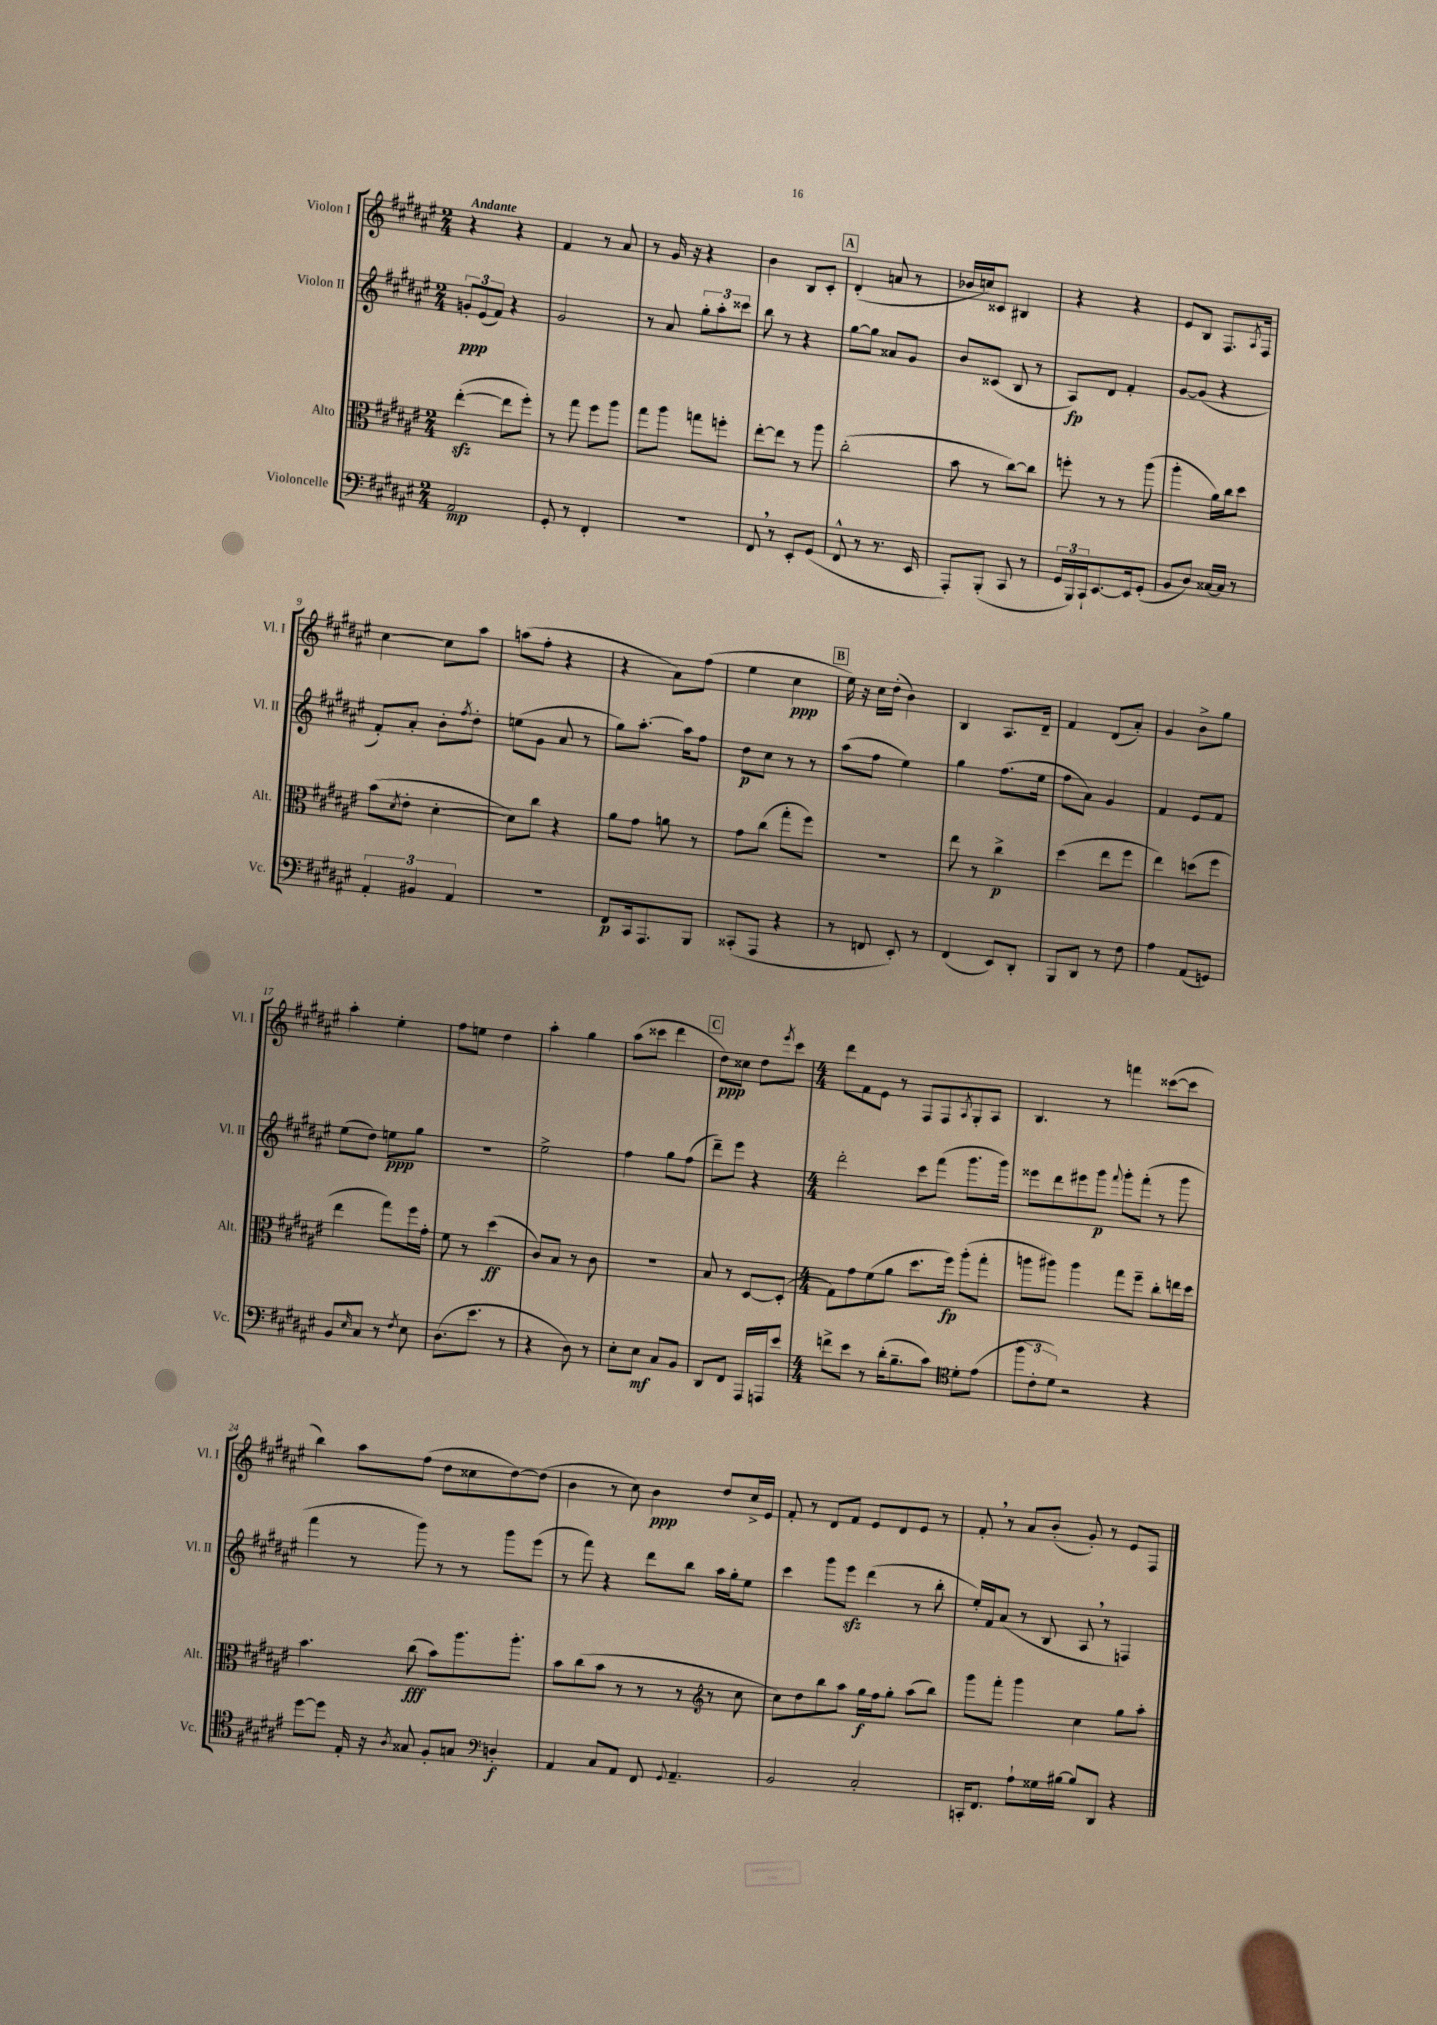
<<
\new StaffGroup <<
\new Staff = "s0" \with { instrumentName = "Violon I" shortInstrumentName = "Vl. I" } {
    \clef treble \key fis \major \numericTimeSignature \time 2/4 \tempo "Andante"
    r4 r4 |
    fis'4 r8 ais'8 |
    r8 gis'16 r16 r4 |
    b'4 b8 cis'8-. |
    \mark \markup { \box "A" } dis'4-.( a'8 r8 |
    bes'16 c''16) cisis'8 bis4 |
    r4 r4 |
    eis'8 b8 fis8. \acciaccatura { ais8 } fis16 |
    cis''4~ cis''8 ais''8 |
    a''8( fis''8-. r4 |
    r4 ais'8) fis''8( |
    eis''4 cis''4\ppp |
    \mark \markup { \box "B" } eis''16) r16 cis''16 dis''16-.( b'4) |
    b4 ais8. dis'16-- |
    fis'4 dis'8( ais'8-.) |
    gis'4 b'8-> gis''8 |
    ais''4-. eis''4-. |
    fis''8 e''8 dis''4 |
    ais''4-. gis''4 |
    ais''8( cisis'''8 dis'''4 |
    \mark \markup { \box "C" } dis''8\ppp) cisis''8 dis''8 \acciaccatura { eis'''8 } cis'''8 |
    \numericTimeSignature \time 4/4 dis'''8 fis'8 eis'8 r8 fis8 fis8 \acciaccatura { ais8 } gis8-. ais8 |
    b4. r8 f'''4 cisis'''8~( cisis'''8 |
    b''4) ais''8 fis''8( dis''8 cisis''8 dis''8~) dis''8( |
    b'4 r8 cis''8) b'4\ppp dis''8 cis''16-> eis'16 |
    fis'8-. r8 dis'8 fis'8 eis'8 dis'8 eis'8 r8 |
    fis'8-. \breathe r8 ais'8 b'8-.( gis'8-.) r8 eis'8 fis8 \bar "|." |
}
\new Staff = "s1" \with { instrumentName = "Violon II" shortInstrumentName = "Vl. II" } {
    \clef treble \key fis \major \numericTimeSignature \time 2/4
    \tuplet 3/2 { g'8-.\ppp eis'8( fis'8) } r4 |
    gis'2 |
    r8 ais'8 \tuplet 3/2 { gis''8-. ais''8-. cisis'''8 } |
    b''8 r8 r4 |
    \mark \markup { \box "A" } gis''8~ gis''8 aisis'8 gis'8 |
    b'8 cisis'8( b8 r8 |
    ais8\fp) dis'8 fis'4-. |
    gis'8~ gis'8( r4 |
    fis'8-.) ais'8-. b'8-. \acciaccatura { fis''8 } dis''8-. |
    e''8( gis'8 ais'8 r8 |
    gis''8) ais''8.~-. ais''16 fis''8 |
    dis''8\p cis''8 r8 r8 |
    \mark \markup { \box "B" } ais''8( fis''8 eis''4) |
    gis''4 fis''8.( eis''16 |
    fis''8 ais'8) gis'4 |
    fis'4 eis'8 fis'8 |
    eis''8( dis''8) e''8\ppp gis''8 |
    r2 |
    eis''2-> |
    fis''4 gis''8 fis''8( |
    \mark \markup { \box "C" } dis'''8--) eis'''8 r4 |
    \numericTimeSignature \time 4/4 dis'''2-. cis'''8 fis'''8( gis'''8. gis'''16) |
    eisis'''8 dis'''8 eis'''8 gis'''8\p \appoggiatura { fis'''8 } gis'''8-. fis'''8-.( r8 gis'''8 |
    fis'''4 r8 gis'''8) r8 r8 gis'''8 eis'''8( |
    r8 fis'''8) r4 dis'''8 b''8 ais''16 gis''16-. eis''8 |
    cis'''4 gis'''8 eis'''8\sfz dis'''4( r8 b''8-. |
    eis''16-.) fis'16 ais'8( r8 b8 ais8 \breathe r8 f4) \bar "|." |
}
\new Staff = "s2" \with { instrumentName = "Alto" shortInstrumentName = "Alt." } {
    \clef alto \key fis \major \numericTimeSignature \time 2/4
    eis''4~-.\sfz( eis''8 fis''8-.) |
    r8 gis''8 fis''8 ais''8 |
    gis''8 ais''8 g''8 f''8-. |
    eis''8~-. eis''8 r8 ais''8 |
    \mark \markup { \box "A" } cis''2-.( |
    b'8 r8 cis''8~) cis''8 |
    f''8-. r8 r8 ais''8( |
    ais''4-. ais'16) cis''16 dis''8 |
    b'8( \acciaccatura { dis'8 } eis'8-. dis'4~-. |
    dis'8) cis''8 r4 |
    ais'8 gis'8 a'8 r8 |
    gis'8 cis''8( gis''8-. fis''8) |
    \mark \markup { \box "B" } R2 |
    eis''8 r8 cis''4->\p |
    dis''4( eis''8 fis''8 |
    eis''4) d''8( fis''8 |
    eis''4 gis''8) fis''16 gis'16-. |
    fis'8 r8 dis''4\ff( |
    cis'8) b8 r8 cis'8 |
    R2 |
    \mark \markup { \box "C" } b8 r8 dis8~ dis8-.( |
    \numericTimeSignature \time 4/4 gis8) gis'8 fis'8( ais'8 dis''8. fis''16\fp) ais''8-.( gis''8-. |
    a''8 ais''8) ais''4 gis''8 fis''8-- cis''8-. e''16 dis''16 |
    b'4. cis''8\fff( b'8) ais''8. ais''8.-. |
    b'8 cis''8( b'8 r8 r8 r8 r8 cis''8 |
    \clef treble cis''8) dis''8 b''8 ais''8 gis''16\f fis''16 gis''8-. ais''8( b''8) |
    gis'''8 fis'''8-. gis'''4 cis''4 gis''8 ais''8-. \bar "|." |
}
\new Staff = "s3" \with { instrumentName = "Violoncelle" shortInstrumentName = "Vc." } {
    \clef bass \key fis \major \numericTimeSignature \time 2/4
    ais,2\mp |
    gis,8-. r8 fis,4-. |
    R2 |
    fis,8 \breathe r8 eis,8-. gis,8( |
    \mark \markup { \box "A" } fis,8-^ r8 r8. eis,16 |
    ais,,8-.) b,,8-.( cis,8 r8 |
    \tuplet 3/2 { gis,16 b,,16) cis,16-! } eis,8.~ eis,16 gis,8-.( |
    b,8 dis8) cisis16~ cisis16 r8 |
    \tuplet 3/2 { ais,4-. bis,4 ais,4 } |
    r2 |
    fis,8\p cis,16 ais,,8. b,,8 |
    cisis,8-.( ais,,8 r4 |
    \mark \markup { \box "B" } r8 f,8 eis,8-.) r8 |
    fis,4( eis,8) dis,8-. |
    b,,8 dis,8 r8 fis8 |
    ais4 ais,8( g,8) |
    b,8 \grace { eis16 } cis8 r8 \acciaccatura { fis8 } eis8 |
    dis8.( eis'8. r8 |
    r4 dis8) r8 |
    eis8-. eis8\mf cis8 b,8 |
    \mark \markup { \box "C" } dis,8 fis,8 ais,,16 a,,16 eis'8 |
    \numericTimeSignature \time 4/4 f'8-> eis'8 r8 dis'16-.( b8.-- cis'8) dis'8-. eis'8( |
    \clef tenor \tuplet 3/2 { fis''8 cis'8-. dis'8) } r2 r4 |
    dis''8~ dis''8 eis16-. r16 \acciaccatura { ais8 } gisis8 fis8-. g8 d4-.\f |
    \clef bass ais,4 cis8 ais,8 fis,8 \appoggiatura { gis,8 } ais,4.-- |
    b,2 cis2-. |
    c,16-. fis,8. ais8-! gisis16 bis16~ bis8 dis,8 r4 \bar "|." |
}
>>
>>
